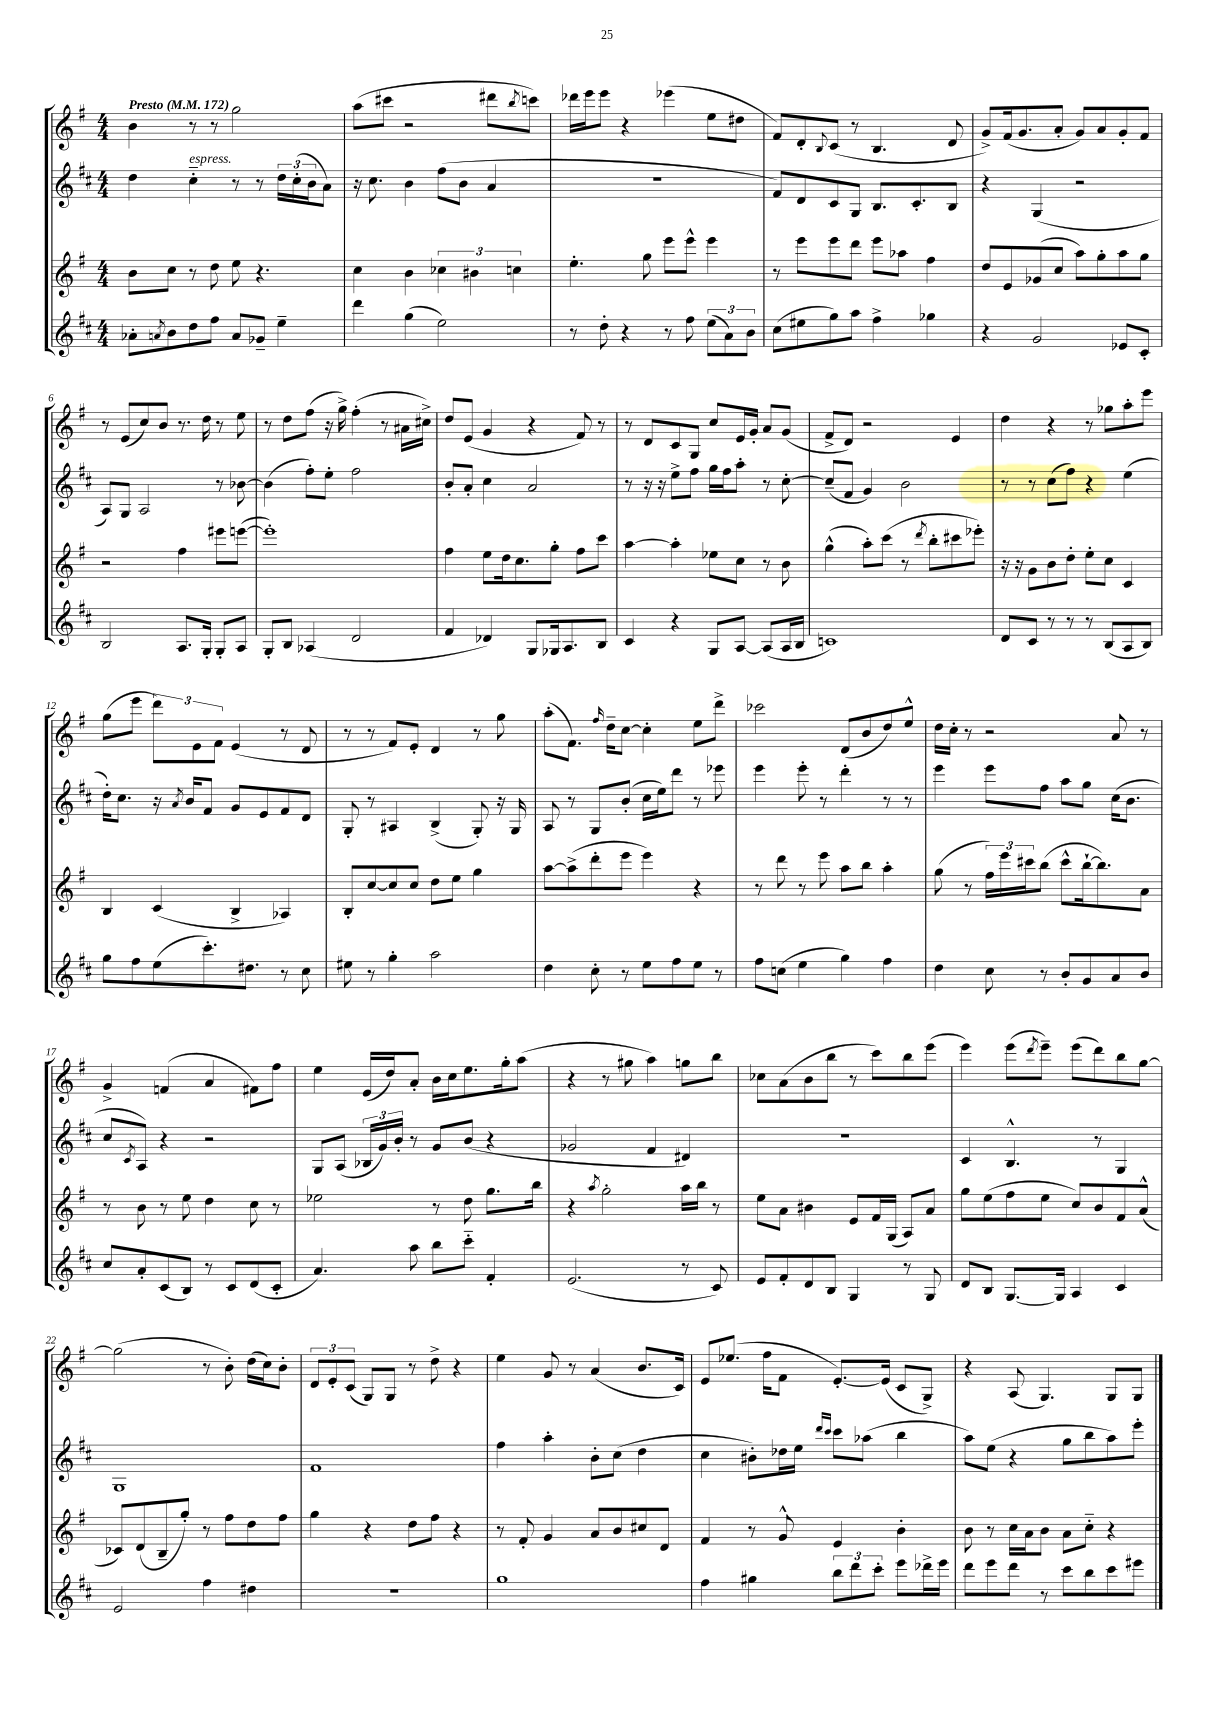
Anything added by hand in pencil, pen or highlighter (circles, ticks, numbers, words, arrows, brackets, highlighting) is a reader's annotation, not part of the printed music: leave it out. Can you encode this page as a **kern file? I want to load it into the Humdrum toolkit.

**kern	**kern	**kern	**kern
*staff4	*staff3	*staff2	*staff1
*clefG2	*clefG2	*clefG2	*clefG2
*k[f#c#]	*k[f#]	*k[f#c#]	*k[f#]
*M4/4	*M4/4	*M4/4	*M4/4
*MM172	*MM172	*MM172	*MM172
8a-'	8b	4dd	4b
8qa	.	.	.
8b	8cc	.	.
8dd	8r	4cc#'~	8r
8ff#	8dd	.	8r
8a	8ee	8r	2gg
8g-~	4.r	8r	.
4ee~	.	24dd	.
.	.	(24cc#'	.
.	.	24b	.
.	.	8a)	.
=	=	=	=
4ddd	4cc	16r	(8aa
.	.	8.cc#	.
.	.	.	8ccc#
(4gg	4b	4b	2r
2ee)	6cc-	(8ff#	.
.	.	8b	.
.	6b#	.	.
.	.	4a	8ddd#
.	6cc	.	.
.	.	.	8qbb
.	.	.	8ccc)
=	=	=	=
8r	4.ee'	1r	16ddd-
.	.	.	16eee
8dd'	.	.	8eee
4r	.	.	4r
.	8gg	.	.
8r	8eee	.	(4eee-
8ff#	8eee^^	.	.
(12ee	4eee	.	8ee
12a)	.	.	.
.	.	.	8dd#
12b	.	.	.
=	=	=	=
(8cc#	8r	8f#)	8f#)
8ee#	8eee	8d	8d'
.	.	.	8qqB
8gg)	8eee	8c#	(8c
8aa	8ddd	8G	8r
4ff#^	8eee	8.B	4.B
.	8aa-	.	.
.	.	8.c#'	.
4gg-	4ff#	.	.
.	.	8B	8d
=	=	=	=
4r	8dd	4r	8g^)
.	8e	.	(16f#
.	.	.	8.g
2g	(8g-	(4G	.
.	8cc	.	8a'
.	8aa)	2r	8g)
.	8gg'	.	8a
8e-	8aa	.	8g'
8c#'	8gg	.	8f#
=	=	=	=
2B	2r	8A)	8r
.	.	8G	(8e
.	.	2A	8cc)
.	.	.	8b
8.A	4ff#	.	8.r
16G'	.	.	16dd
8G'	8eee#	8r	8r
8A	([8eee	[8b-	8ee
=	=	=	=
8G'	1eee'])	(4b-]	8r
8B	.	.	8dd
(4A-	.	8ff#')	(8ff#
.	.	8ee'	16r
.	.	.	16gg^)
2d	.	2ff#	(4ff#'
.	.	.	8r
.	.	.	16a#
.	.	.	16cc#^)
=	=	=	=
4f#	4ff#	8b'	8dd
.	.	8a'	(8e
4d-)	8ee	4cc#	4g
.	16dd	.	.
.	8.cc	.	.
8G	.	2a	4r
16G-	8gg'	.	.
8.A	.	.	.
.	8ff#	.	8f#)
8B	8ccc	.	8r
=	=	=	=
4c#	[4aa	8r	8r
.	.	16r	8d
.	.	16r	.
4r	4aa']	8ee^	8c
.	.	8ff#	8G
8G	8ee-	16gg	8cc
.	.	16ff#	.
[8A	8cc	8aa'	16e
.	.	.	16g'
(8A]	8r	8r	8a
16A	8b	[8cc#'	(8g
16B	.	.	.
=	=	=	=
1c)	(4gg^^	(8cc#~]	8f#^
.	.	8f#	8d)
.	8aa')	4g)	2r
.	(8ccc	.	.
.	8r	2b	.
.	8qddd	.	.
.	8bb'	.	.
.	8ccc#	.	4e
.	8eee-')	.	.
=	=	=	=
8d	16r	8r	4dd
.	16r	.	.
8c#	8g	8r	.
8r	8b	(8cc#	4r
8r	8dd'	8ff#)	.
8r	8ee'	4r	8r
(8B	8cc	.	8gg-
8A	4c	(4ee	8aa'
8B)	.	.	8eee
=	=	=	=
8gg	4B	16dd')	(8gg
.	.	8.cc#	.
8ff#	.	.	8eee
(8ee	(4c	16r	12ddd)
.	.	8qa	.
.	.	16b	.
.	.	.	12e
8.ccc#')	.	8f#	.
.	.	.	12f#
.	4B^	8g	(4e
8.dd#	.	.	.
.	.	8e	.
8r	4A-)	8f#	8r
8cc#	.	8d	8d
=	=	=	=
8ee#	8B'	8G'	8r
8r	[8cc	8r	8r
4gg'	8cc]	4A#	8f#)
.	8cc	.	8e'
2aa	8dd	(4B^	4d
.	8ee	.	.
.	4gg	8G')	8r
.	.	16r	8gg
.	.	16G	.
=	=	=	=
4dd	[8aa	8A	(8aa'
.	(8aa^]	8r	8.f#)
8cc#'	8ddd'	8G	.
.	.	.	16qqff#
.	.	.	16dd~
8r	8eee	(8b'	[8cc
8ee	4eee)	16cc#	4cc']
.	.	16ee)	.
8ff#	.	8ddd	.
8ee	4r	8r	8ee
8r	.	8eee-	8ddd^
=	=	=	=
8ff#	8r	4eee	2ccc-
(8cc	8ddd	.	.
4ee	8r	8eee'	.
.	8eee	8r	.
4gg)	8aa	4ddd'	(8d
.	8bb	.	8b
4ff#	4aa'	8r	8dd)
.	.	8r	8ee^^
=	=	=	=
4dd	(8gg	4eee	16dd
.	.	.	16cc'
.	8r	.	8r
8cc#	24ff#)	8eee	2r
.	24eee	.	.
.	24ccc#	.	.
8r	(8bb	8ff#	.
8b'	8ccc#^^	8aa	.
8g	[16bb`	8gg	.
.	8.bb])	.	.
8a	.	(16cc#	8a
.	.	8.b	.
8b	8a	.	8r
=	=	=	=
8cc#	8r	8cc#	4g^
.	.	8qc#	.
8a'	8b	8A)	.
(8c#	8r	4r	(4f
8B)	8ee	.	.
8r	4dd	2r	4a
8c#	.	.	.
(8d	8cc	.	8f#)
8c#'	8r	.	8ff#
=	=	=	=
4.a)	2ee-	8G	4ee
.	.	(8A	.
.	.	24B-	(16e
.	.	24g)	.
.	.	.	16dd)
.	.	24b'	.
8aa	.	8r	8a'
8bb	8r	8g	16b
.	.	.	16cc
8ccc#'~	8dd	(8b	8.ee
4f#'	8.gg	4r	.
.	.	.	16gg'
.	.	.	(8aa
.	16bb	.	.
=	=	=	=
(2.e	4r	2g-	4r
.	8qaa	.	.
.	2gg'	.	8r
.	.	.	8gg#
.	.	4f#	4aa)
8r	16aa	4d#)	8gg
.	16bb	.	.
8c#)	8r	.	8bb
=	=	=	=
8e	8ee	1r	8cc-
8f#'	8a	.	(8a
8d	4b#	.	8b
8B	.	.	8bb
4G	8e	.	8r
.	16f#	.	8ccc)
.	(16G	.	.
8r	8A)	.	8bb
8G	8a	.	(8eee
=	=	=	=
8d	8gg	4c#	4eee)
8B	(8ee	.	.
[8.G	8ff#	4.B^^	(8eee
.	.	.	8qddd
.	8ee	.	8eee~)
16G]	.	.	.
4A	8cc)	.	(8eee
.	8b	8r	8ddd)
4c#	8f#	4G	8bb
.	(8a^^	.	[8gg
=	=	=	=
2e	8c-)	1G	(2gg]
.	(8d	.	.
.	8B~	.	.
.	8gg')	.	.
4ff#	8r	.	8r
.	8ff#	.	8b')
4dd#	8dd	.	(16dd
.	.	.	16cc)
.	8ff#	.	8b'
=	=	=	=
1r	4gg	1f#	12d
.	.	.	12e'
.	.	.	(12c
.	4r	.	8G)
.	.	.	8G
.	8dd	.	8r
.	8ff#	.	8dd^
.	4r	.	4r
=	=	=	=
1gg	8r	4ff#	4ee
.	8f#'	.	.
.	4g	4aa'	8g
.	.	.	8r
.	8a	8b'	(4a
.	8b	(8cc#	.
.	8cc#	4dd	8.b
.	8d	.	.
.	.	.	16c)
=	=	=	=
4ff#	4f#	4cc#	8e
.	.	.	(8.ee-
4gg#	8r	8b#')	.
.	.	.	16ff#
.	8g^^	16dd-	8f#
.	.	16ee	.
.	.	16qqddd	.
.	.	16qqccc#	.
12bb	4e	8ccc#	[8.e')
12ddd	.	.	.
.	.	(8aa-	.
12ccc#'	.	.	.
.	.	.	(16e]
8eee	4b'	4bb	8c
16ddd-^	.	.	8G^)
16eee	.	.	.
=	=	=	=
8ddd	8b	8aa)	4r
8eee	8r	(8ee	.
8ddd	16cc	4r	(8A
.	16a	.	.
8r	8b	.	4.G)
8ccc#	8a	8gg	.
8bb	8cc'~	8bb	.
8ccc#	4r	8aa)	8G
8eee#	.	8eee'	8G
==	==	==	==
*-	*-	*-	*-
